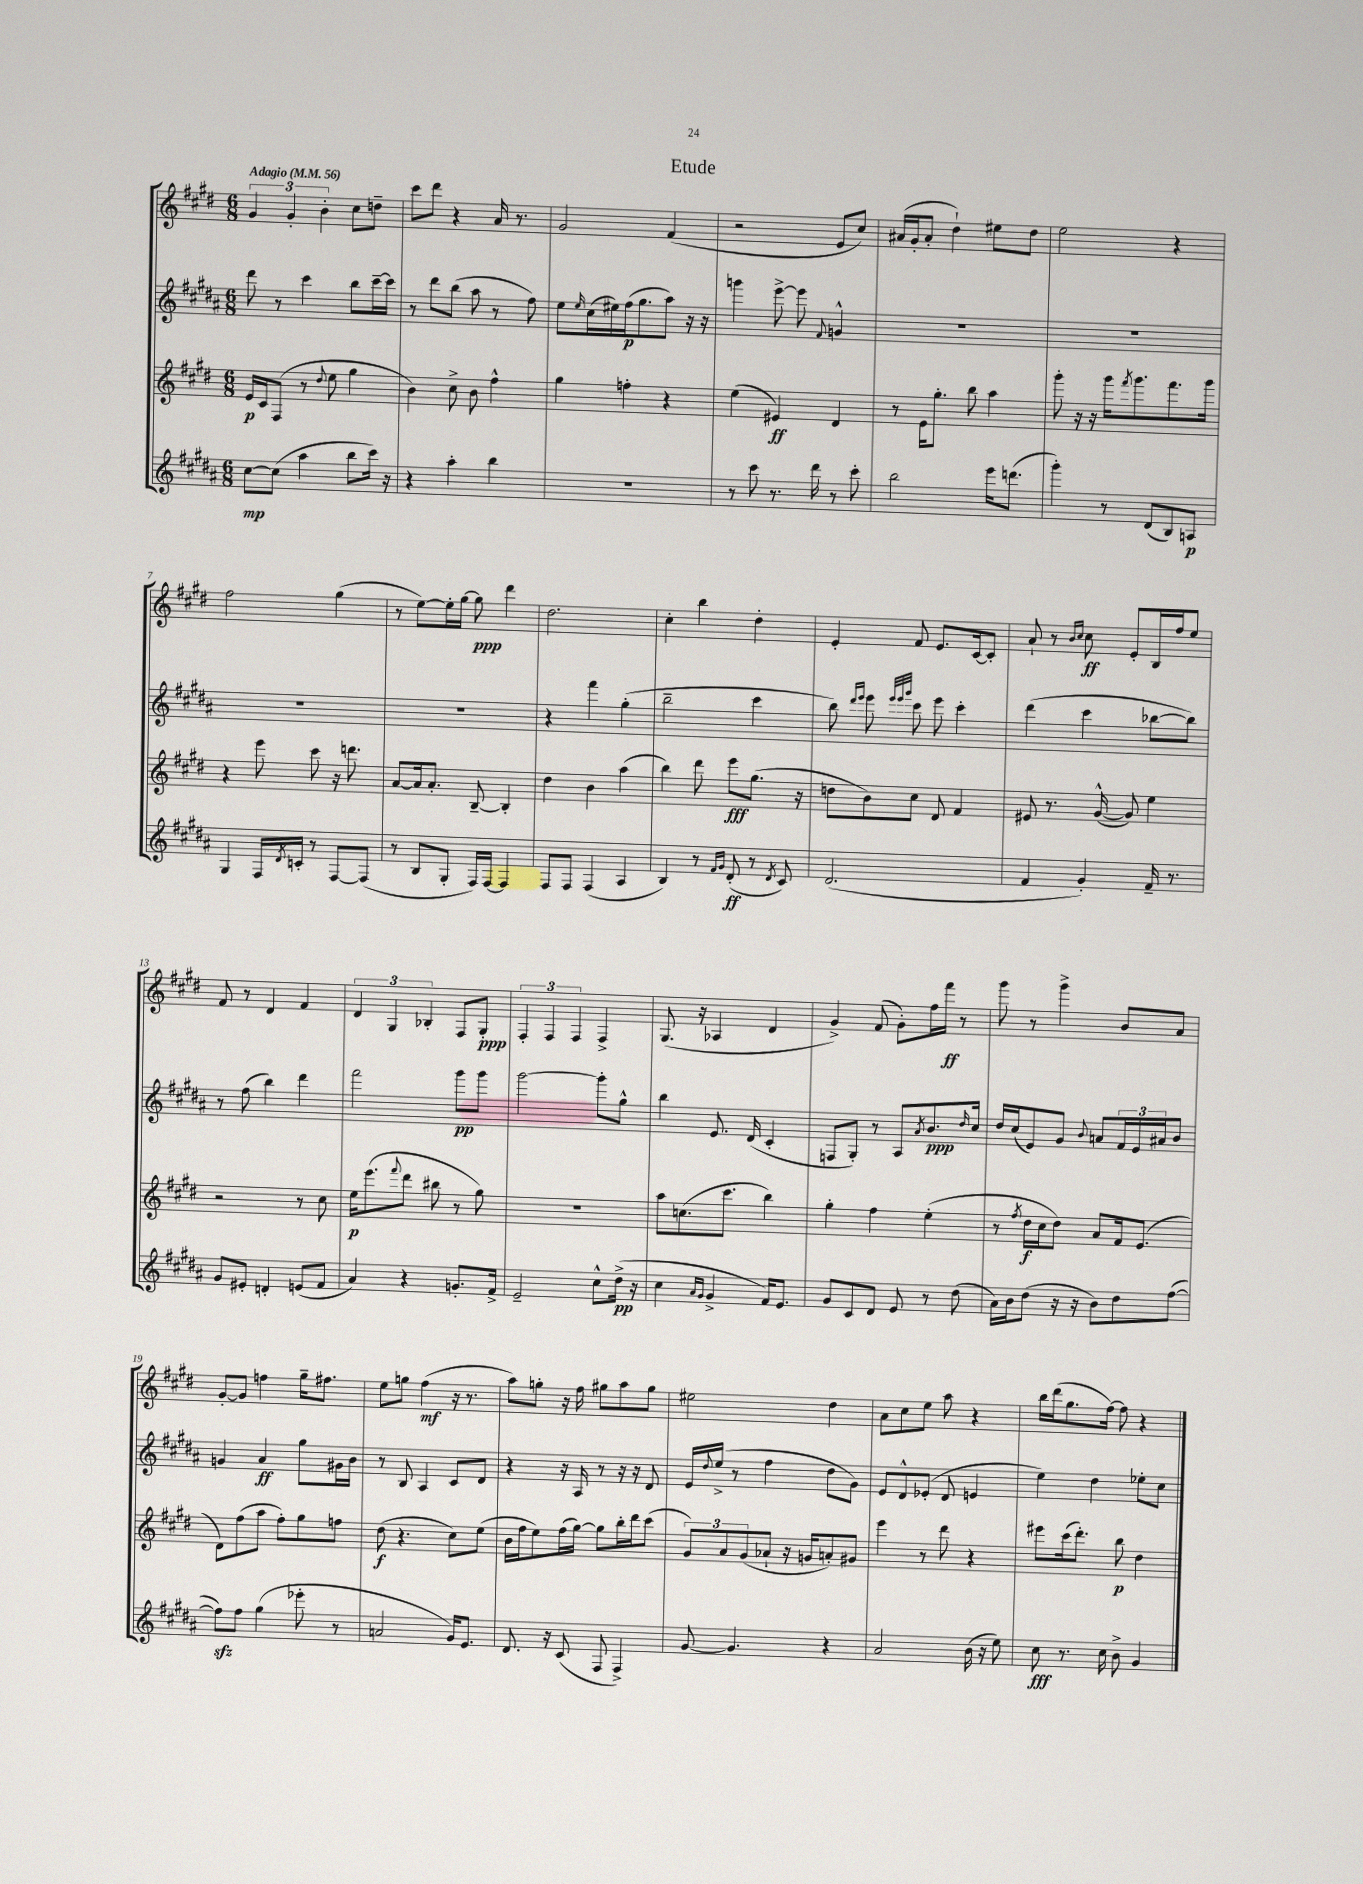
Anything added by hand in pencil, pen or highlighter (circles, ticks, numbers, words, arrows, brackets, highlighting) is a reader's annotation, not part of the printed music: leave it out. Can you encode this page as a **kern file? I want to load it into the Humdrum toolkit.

**kern	**dynam	**kern	**dynam	**kern	**dynam	**kern	**dynam
*part4	*part4	*part3	*part3	*part2	*part2	*part1	*part1
*staff4	*staff4	*staff3	*staff3	*staff2	*staff2	*staff1	*staff1
*clefG2	*	*clefG2	*	*clefG2	*	*clefG2	*
*k[f#c#g#d#a#]	*	*k[f#c#g#d#]	*	*k[f#c#g#d#a#]	*	*k[f#c#g#d#]	*
*M6/8	*	*M6/8	*	*M6/8	*	*M6/8	*
*MM56	*	*MM56	*	*MM56	*	*MM56	*
=1	=1	=1	=1	=1	=1	=1	=1
!	!	!	!	!	!	!LO:TX:a:B:t=Adagio	!
[8cc#\L	mp	16e/LL	p	8ddd#\	.	6g#/	.
.	.	16c#/J	.	.	.	.	.
(8cc#\J]	.	(8F#/J	.	8r	.	.	.
.	.	.	.	.	.	6g#'/	.
4aa#\	.	8r	.	4ccc#\	.	.	.
.	.	.	.	.	.	6b'\	.
.	.	8qqdd#/	.	.	.	.	.
.	.	8ee\	.	.	.	.	.
8bb\L	.	4gg#\	.	8bb\L	.	8cc#\L	.
16ccc#\Jk)	.	.	.	[16ccc#~\L	.	8ddn~\J	.
16r	.	.	.	16ccc#\JJ]	.	.	.
=2	=2	=2	=2	=2	=2	=2	=2
4r	.	4b\)	.	8r	.	8ccc#\L	.
.	.	.	.	8ddd#\L	.	8ddd#\J	.
4aa#'\	.	8cc#^\	.	(8bb\J	.	4r	.
.	.	8b\	.	8aa#\	.	.	.
4bb\	.	4ff#^^\	.	8r	.	16a/	.
.	.	.	.	.	.	8.r	.
.	.	.	.	8ff#\)	.	.	.
=3	=3	=3	=3	=3	=3	=3	=3
2.r	.	4gg#\	.	8ee\L	.	2g#/	.
.	.	.	.	16qqee/	.	.	.
.	.	.	.	(16cc#\L	.	.	.
.	.	.	.	16ee#X\)	.	.	.
.	.	4ffn'\	.	(16ff#\J	p	.	.
.	.	.	.	8.gg#\	.	.	.
.	.	4r	.	8aa#\J)	.	(4f#/	.
.	.	.	.	16r	.	.	.
.	.	.	.	16r	.	.	.
=4	=4	=4	=4	=4	=4	=4	=4
8r	.	(4ee\	.	4gggn\	.	2r	.
8ccc#\	.	.	.	.	.	.	.
8.r	.	4e#X/)	ff	[8eee^\	.	.	.
.	.	.	.	8eee\]	.	.	.
16ddd#\	.	.	.	.	.	.	.
.	.	.	.	8qqf#/	.	.	.
8r	.	4d#/	.	4gn^^/	.	8e/L	.
8ccc#'\	.	.	.	.	.	8cc#/J)	.
=5	=5	=5	=5	=5	=5	=5	=5
2bb\	.	8r	.	2.r	.	(16a#X/LL	.
.	.	.	.	.	.	16g#'/J	.
.	.	16e\KL	.	.	.	8a#'/J	.
.	.	8.gg#'\J	.	.	.	.	.
.	.	.	.	.	.	4dd#`\)	.
.	.	8bb\	.	.	.	.	.
16eee\KL	.	4aa\	.	.	.	8ee#X\L	.
(8.dddn\J	.	.	.	.	.	.	.
.	.	.	.	.	.	8dd#\J	.
=6	=6	=6	=6	=6	=6	=6	=6
4ggg#'\)	.	8ggg#'\	.	2.r	.	2ee\	.
.	.	16r	.	.	.	.	.
.	.	16r	.	.	.	.	.
8r	.	16ggg#\KL	.	.	.	.	.
.	.	8qfff#/	.	.	.	.	.
.	.	8.ggg#\	.	.	.	.	.
(8d#/L	.	.	.	.	.	.	.
8B/)	.	8.fff#\	.	.	.	4r	.
8An/J	p	.	.	.	.	.	.
.	.	16ggg#\Jk	.	.	.	.	.
!!LO:LB:g=z
=7	=7	=7	=7	=7	=7	=7	=7
4G#/	.	4r	.	2.r	.	2ff#\	.
16F#/LL	.	8eee\	.	.	.	.	.
8qd#/	.	.	.	.	.	.	.
16cn'/JJ	.	.	.	.	.	.	.
8r	.	8ccc#\	.	.	.	.	.
[8F#/L	.	16r	.	.	.	(4gg#\	.
.	.	8.dddn\	.	.	.	.	.
(8F#/J]	.	.	.	.	.	.	.
=8	=8	=8	=8	=8	=8	=8	=8
8r	.	[8a/L	.	2.r	.	8r	.
8B/L	.	16a/k]	.	.	.	[8ee\L)	.
.	.	8.a'/J	.	.	.	.	.
8G#'/J	.	.	.	.	.	16ee'\L]	.
.	.	.	.	.	.	[16gg#\JJ	.
16F#/LL)	.	[8B~/	.	.	.	8gg#\]	ppp
[16F#/JJ	.	.	.	.	.	.	.
4F#/]	.	4B'/]	.	.	.	4ddd#\	.
=9	=9	=9	=9	=9	=9	=9	=9
8F#/L	.	4dd#\	.	4r	.	2.dd#\	.
8F#/J	.	.	.	.	.	.	.
(4F#/	.	4b\	.	4fff#\	.	.	.
4A#/	.	(4aa\	.	(4gg#'\	.	.	.
=10	=10	=10	=10	=10	=10	=10	=10
4B/)	.	4bb\)	.	2bb~\	.	4cc#'\	.
8r	.	8ddd#\	.	.	.	4bb\	.
16qqf#/LL	.	.	.	.	.	.	.
16qqg#/JJ	.	.	.	.	.	.	.
(8d#'/	ff	8eee\L	fff	.	.	.	.
8r	.	(8.gg#\J	.	4ccc#\	.	4dd#'\	.
8qd#/	.	.	.	.	.	.	.
8c#/)	.	.	.	.	.	.	.
.	.	16r	.	.	.	.	.
=11	=11	=11	=11	=11	=11	=11	=11
(2.d#/	.	8ddn\L	.	8bb\)	.	4e'/	.
.	.	.	.	16qqddd#/LL	.	.	.
.	.	.	.	16qqeee/JJ	.	.	.
.	.	8b\)	.	8eee\	.	.	.
.	.	.	.	32qqeee/LLL	.	.	.
.	.	.	.	32qqeee/	.	.	.
.	.	.	.	32qqggg#/JJJ	.	.	.
.	.	8cc#\J	.	8ccc#\	.	8f#/	.
.	.	8d#/	.	8eee\	.	8.e/L	.
.	.	4f#/	.	4ccc#'\	.	.	.
.	.	.	.	.	.	[16c#/k	.
.	.	.	.	.	.	8c#'/J]	.
=12	=12	=12	=12	=12	=12	=12	=12
4f#/	.	8e#X/	.	(4ddd#\	.	8a`/	.
.	.	8.r	.	.	.	8r	.
.	.	.	.	.	.	16qqb/LL	.
.	.	.	.	.	.	16qqcc#/JJ	.
4g#'/)	.	.	.	4ccc#\	.	8cc#\	ff
.	.	([16g#^^/	.	.	.	.	.
.	.	8g#/])	.	.	.	8e'/L	.
16f#~/	.	4ee\	.	[8bb-X\L	.	16B/L	.
8.r	.	.	.	.	.	16ff#/J	.
.	.	.	.	8bb-\J])	.	8ee/J	.
!!LO:LB:g=z
=13	=13	=13	=13	=13	=13	=13	=13
8g#/L	.	2r	.	8r	.	8f#/	.
8e#X'/J	.	.	.	(8ff#\	.	8r	.
4dn'/	.	.	.	4bb\)	.	4d#/	.
(8en/L	.	8r	.	4ddd#\	.	4f#/	.
8f#/J	.	8cc#\	.	.	.	.	.
=14	=14	=14	=14	=14	=14	=14	=14
4a#/)	.	16ee\KL	p	2fff#\	.	6d#/	.
.	.	(8.eee\	.	.	.	.	.
.	.	.	.	.	.	6G#/	.
.	.	8qqfff#/	.	.	.	.	.
4r	.	8ddd#\J	.	.	.	.	.
.	.	.	.	.	.	6B-X'/	.
.	.	8bb#X\	.	.	.	.	.
8.gn'/L	.	8r	.	8ggg#\L	pp	8F#/L	.
.	.	8gg#\)	.	8ggg#\J	.	8G#'/J	ppp
16f#^/Jk	.	.	.	.	.	.	.
=15	=15	=15	=15	=15	=15	=15	=15
2e~/	.	2.r	.	[2ggg#\	.	6F#'/	.
.	.	.	.	.	.	6F#/	.
.	.	.	.	.	.	6F#/	.
8cc#^^\L	.	.	.	8ggg#'\L]	.	4F#^/	.
(16dd#^\Jk	pp	.	.	8gg#^^\J	.	.	.
16r	.	.	.	.	.	.	.
=16	=16	=16	=16	=16	=16	=16	=16
4cc#\	.	8aa\L	.	4bb\	.	(8.G#/	.
.	.	(8.ccn\	.	.	.	.	.
.	.	.	.	.	.	16r	.
16qqa#/LL	.	.	.	.	.	.	.
16qqg#/JJ	.	.	.	.	.	.	.
4g#^/	.	.	.	8.e/	.	4A-X/	.
.	.	8.ccc#\J	.	.	.	.	.
.	.	.	.	(16d#/	.	.	.
16f#/KL)	.	4bb\)	.	4c#'/	.	4d#/	.
8.e/J	.	.	.	.	.	.	.
=17	=17	=17	=17	=17	=17	=17	=17
8g#/L	.	4gg#'\	.	8Fn/L	.	4g#^/)	.
8c#/	.	.	.	8G#'/J)	.	.	.
8d#/J	.	4ff#\	.	8r	.	(8f#/	.
8e/	.	.	.	8A#/L	.	8g#'\L)	.
.	.	.	.	8qa#/	.	.	.
8r	.	(4ee'\	.	8.b/	ppp	16ff#\L	.
.	.	.	.	.	.	16fff#\JJ	ff
(8dd#\	.	.	.	.	.	8r	.
.	.	.	.	16qqdd#/	.	.	.
.	.	.	.	16cc#/Jk	.	.	.
=18	=18	=18	=18	=18	=18	=18	=18
16a#\LL)	.	8r	.	16dd#/LL	.	8ggg#\	.
16b\J	.	.	.	(16cc#/J	.	.	.
.	.	8qff#/	.	.	.	.	.
(8dd#\J	.	16dd#\LL	f	8e/)	.	8r	.
.	.	16cc#\J	.	.	.	.	.
16r	.	8dd#\J)	.	8g#/J	.	4ggg#^\	.
16r	.	.	.	.	.	.	.
.	.	.	.	8qqb/	.	.	.
8b\L)	.	8a/L	.	8an/L	.	.	.
8dd#\	.	16f#/k	.	24f#/L	.	8b/L	.
.	.	.	.	24e/	.	.	.
.	.	(8.e/J	.	.	.	.	.
.	.	.	.	24a#X/J	.	.	.
([8ff#\J	.	.	.	8b/J	.	8a/J	.
!!LO:LB:g=z
=19	=19	=19	=19	=19	=19	=19	=19
8ff#zz\L])	.	8d#\L)	.	4gn/	.	[8g#'/L	.
8ff#\J	.	(8ff#\	.	.	.	8g#/J]	.
(4gg#\	.	8aa\J	.	4a#/	ff	4ffn\	.
.	.	8ff#'\L)	.	.	.	.	.
8eee-X'\	.	8gg#\	.	8gg#\L	.	16gg#~\KL	.
.	.	.	.	.	.	8.ff#X\J	.
8r	.	8ffn\J	.	16g#X\L	.	.	.
.	.	.	.	16b\JJ	.	.	.
=20	=20	=20	=20	=20	=20	=20	=20
2an/	.	(8dd#\	f	8r	.	8ee\L	.
.	.	4.r	.	8B/	.	8ggn\J	.
.	.	.	.	4A#/	.	(4ff#\	mf
16g#/KL)	.	8cc#\L)	.	8c#/L	.	16r	.
8.e/J	.	.	.	.	.	8.r	.
.	.	(8ee\J	.	8d#/J	.	.	.
=21	=21	=21	=21	=21	=21	=21	=21
8.d#/	.	16b\LL	.	4r	.	8aa\L)	.
.	.	16ff#\J	.	.	.	.	.
.	.	8ee\)	.	.	.	8ggn'\J	.
16r	.	.	.	.	.	.	.
(8c#/	.	(16ff#\L	.	16r	.	16r	.
.	.	[16gg#\JJ)	.	16A#/	.	16ff#\	.
8F#/	.	8gg#\L]	.	8r	.	8gg#X\L	.
4F#^/)	.	16bb'\L	.	16r	.	8aa\	.
.	.	16ddd#\J	.	16r	.	.	.
.	.	(8ccc#\J	.	8d#/	.	8gg#\J	.
=22	=22	=22	=22	=22	=22	=22	=22
[8g#/	.	12g#/L)	.	16e/LL	.	2ee#X\	.
.	.	.	.	8qqdd#/	.	.	.
.	.	.	.	(16ee^/JJ	.	.	.
.	.	12a/	.	.	.	.	.
4.g#/]	.	.	.	8r	.	.	.
.	.	(12g#/	.	.	.	.	.
.	.	8a-X`/J	.	4ff#\	.	.	.
.	.	16r	.	.	.	.	.
.	.	16gn/KL	.	.	.	.	.
4r	.	8an'/)	.	8dd#\L	.	4dd#\	.
.	.	8g#X/J	.	8g#\J)	.	.	.
=23	=23	=23	=23	=23	=23	=23	=23
2a#/	.	4eee\	.	8e/L	.	8a\L	.
.	.	.	.	8d#^^/	.	8cc#\	.
.	.	8r	.	(8e-X'/J	.	8ee\J	.
.	.	8ddd#\	.	8d#/	.	8aa\	.
(16b\	.	4r	.	4en/	.	4r	.
16r	.	.	.	.	.	.	.
8ee\)	.	.	.	.	.	.	.
=24	=24	=24	=24	=24	=24	=24	=24
8cc#\	fff	8eee#X\L	.	4ee\)	.	16bb\LL	.
.	.	.	.	.	.	(16ddd#\J	.
8.r	.	(16ccc#\k	.	.	.	8.gg#\	.
.	.	8.ddd#'\J)	.	.	.	.	.
.	.	.	.	4dd#\	.	.	.
16cc#\	.	.	.	.	.	[16ff#\Jk)	.
8b^\	.	8bb\	p	.	.	8ff#\]	.
4g#/	.	4dd#\	.	8ee-X'\L	.	4r	.
.	.	.	.	8cc#\J	.	.	.
==	==	==	==	==	==	==	==
*-	*-	*-	*-	*-	*-	*-	*-
